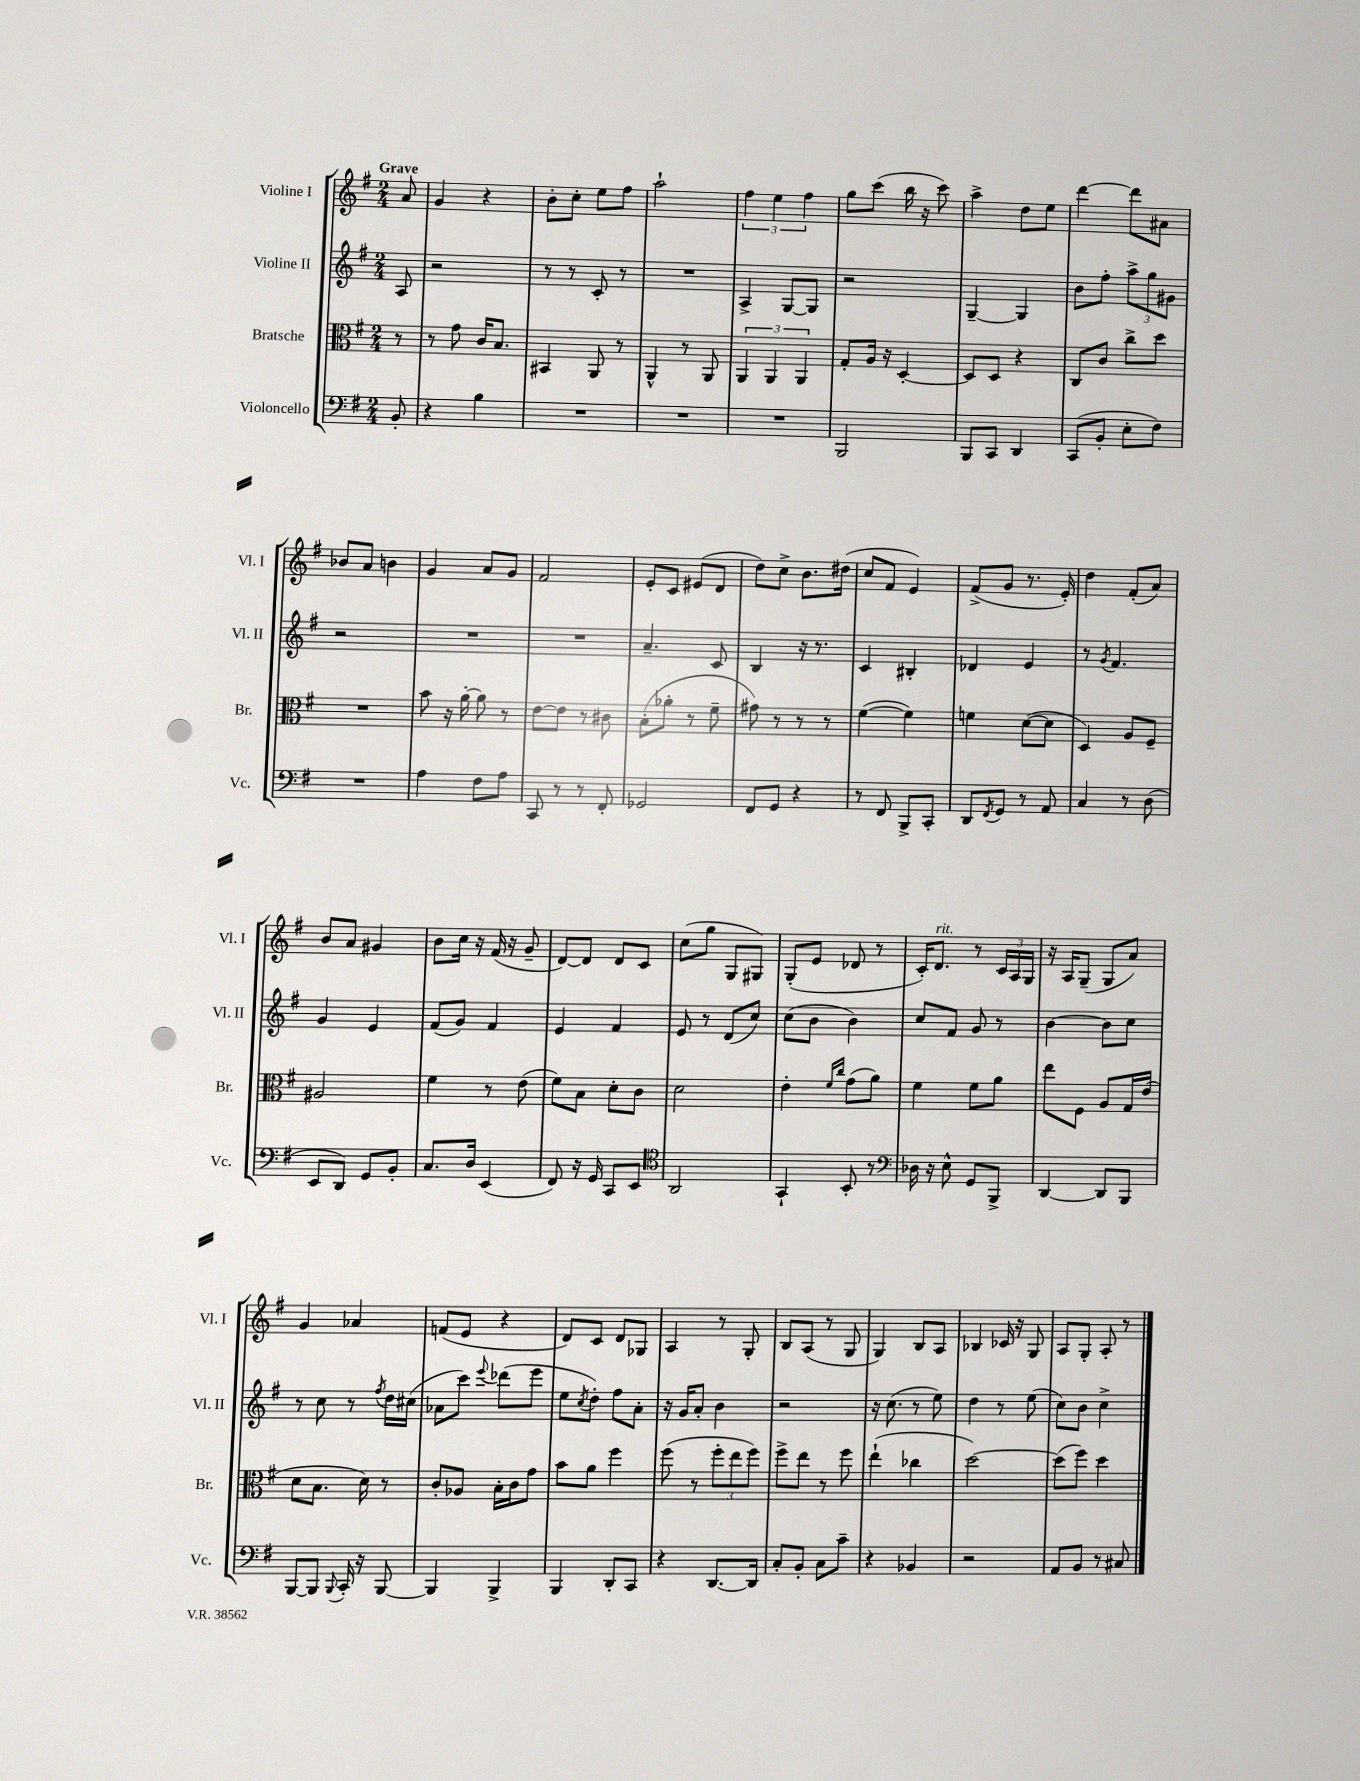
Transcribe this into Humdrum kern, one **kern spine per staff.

**kern	**kern	**kern	**kern
*part4	*part3	*part2	*part1
*staff4	*staff3	*staff2	*staff1
*I"Violoncello	*I"Bratsche	*I"Violine II	*I"Violine I
*I'Vc.	*I'Br.	*I'Vl. II	*I'Vl. I
*clefF4	*clefC3	*clefG2	*clefG2
*k[f#]	*k[f#]	*k[f#]	*k[f#]
*M2/4	*M2/4	*M2/4	*M2/4
=	=	=	=
!	!	!	!LO:TX:a:B:t=Grave
8BB'/	8r	8A/	8a/
=1	=1	=1	=1
4r	8r	2r	4g/
.	8g\	.	.
4B\	16c/KL	.	4r
.	8.B/J	.	.
=2	=2	=2	=2
2r	4BB#X/	8r	8b'\L
.	.	8r	8cc'\J
.	8AA/	8c'/	8ee\L
.	8r	8r	8ff#\J
=3	=3	=3	=3
2r	4AA^^/	2r	2aa`\
.	8r	.	.
.	8AA/	.	.
=4	=4	=4	=4
2r	6AA/	4A^/	6ff#\
.	6AA/	.	6ee\
.	.	[8G/L	.
.	6AA/	.	6ff#\
.	.	8G/J]	.
=5	=5	=5	=5
2BBB/	8G'/L	2r	8gg\L
.	16A/Jk	.	(8ccc\J
.	16r	.	.
.	[4D'/	.	16bb\
.	.	.	16r
.	.	.	8ccc\)
=6	=6	=6	=6
8BBB/L	8D/L]	[4G~/	4aa^\
8CC/J	8D/J	.	.
4DD/	4r	4G/]	8dd\L
.	.	.	8ee\J
=7	=7	=7	=7
(8CC/L	8C/L	8b\L	[4ddd\
8BB'/J	8c/J	8ff#'\J	.
8E'\L	8cc^\L	12aa^\L	8ddd\L]
.	.	12gg\	.
8F#\J)	8dd\J	.	8a#X\J
.	.	12g#X\J	.
!!LO:LB:g=z
=8	=8	=8	=8
2r	2r	2r	8b-X/L
.	.	.	8a/J
.	.	.	4bn\
=9	=9	=9	=9
4A\	8b\	2r	4g/
.	16r	.	.
.	[16a'\	.	.
8F#\L	8a\]	.	8a/L
8A\J	8r	.	8g/J
=10	=10	=10	=10
8CC/	[8e\L	2r	2f#/
8r	8e\J]	.	.
8r	8r	.	.
8FF#'/	8c#X\	.	.
=11	=11	=11	=11
2GG-X/	(8B'\L	4.a~/	8e'/L
.	8a-X'\J	.	8c/J
.	8r	.	(8e#X/L
.	8f#~\	8c/	8d/J
=12	=12	=12	=12
8FF#/L	8g#X\)	4B/	8dd\L)
8GG/J	8r	.	8cc^\J
4r	8r	16r	8.b\L
.	.	8.r	.
.	8r	.	.
.	.	.	(16dd#X\Jk
=13	=13	=13	=13
8r	([4f#\	4c/	8cc/L
8FF#/	.	.	8f#/J
8BBB^/L	4f#\])	4B#X'/	4e/)
8CC'/J	.	.	.
=14	=14	=14	=14
8DD/L	4fn\	4d-X/	(8f#^/L
8qFF#/	.	.	.
8GG/J	.	.	8g/J
8r	([8d\L	4e/	8.r
8AA/	8d\J]	.	.
.	.	.	16e'/)
=15	=15	=15	=15
4C/	4D/)	8r	4dd\
.	.	8qg/	.
.	.	4.f#/	.
8r	8A/L	.	(8f#'/L
(8D\	8F#~/J	.	8a/J)
!!LO:LB:g=z
=16	=16	=16	=16
8EE/L	2A#X/	4g/	8b/L
8DD/J)	.	.	8a/J
8GG/L	.	4e/	4g#X/
8BB'/J	.	.	.
=17	=17	=17	=17
8.C/L	4f#\	(8f#/L	8b\L
.	.	8g/J)	16cc\Jk
16D/Jk	.	.	16r
(4EE/	8r	4f#/	(16f#/
.	.	.	16r
.	(8e\	.	8g~/
=18	=18	=18	=18
8FF#/)	8f#\L)	4e/	[8d/L)
16r	8B\J	.	8d/J]
16GG/	.	.	.
8CC/L	8d'\L	4f#/	8d/L
8EE/J	8c\J	.	8c/J
=19	=19	=19	=19
*clefC4	*	*	*
2AA/	2d\	8e/	(8cc\L
.	.	8r	8gg\J
.	.	(8d/L	8G/L
.	.	8cc/J)	8G#X/J)
=20	=20	=20	=20
4GG`/	4e'\	(8cc\L	(8G'/L
.	.	8b\J	8e/J
.	16qqf#/LL	.	.
.	16qqcc/JJ	.	.
8BB'/	(8g\L	4b\)	8d-X/
8r	8a\J)	.	8r
=21	=21	=21	=21
*clefF4	*	*	*
16D-X\	4f#\	8cc/L	16c'/KL)
!	!	!	!LO:TX:a:i:t=rit.
16r	.	.	8.d/J
8E^^\	.	8f#/J	.
8GG/L	8f#\L	8g/	8r
8BBB^/J	8a\J	8r	24c/LL
.	.	.	24A/
.	.	.	24G/JJ
=22	=22	=22	=22
[4DD/	8ee\L	[4b\	16r
.	.	.	16A/KL
.	8F#\J	.	(8G~/J
8DD/L]	8A/L	8b\L]	8G/L
8BBB/J	16G/L	8cc\J	8a/J)
.	(16e/JJ	.	.
!!LO:LB:g=z
=23	=23	=23	=23
[8BBB/L	8d\L	8r	4g/
8BBB/J]	8.B\J	8cc\	.
8qqBBB/	.	.	.
16CC'/	.	8r	4a-X/
16r	16d\)	.	.
.	.	8qff#/	.
[8BBB/	8r	16dd\LL	.
.	.	(16cc#X\JJ	.
=24	=24	=24	=24
4BBB/]	8c'/L	8a-X\L	(8fn/L
.	8A-X/J	8ccc\J)	8e/J
.	.	8qqeee/	.
4BBB^/	16B'\LL	(8ddd-X\L	4r
.	16c\J	.	.
.	8g\J	8eee\J	.
=25	=25	=25	=25
4BBB/	8b\L	8ee\L	8d/L)
.	.	8qcc/	.
.	8a\J	8dd'\J)	8c/J
8DD'/L	4ff#\	8ff#\L	8d/L
8CC/J	.	8a'\J	8G-X/J
=26	=26	=26	=26
4r	(8ff#\	16r	4A/
.	.	16g/KL	.
.	8r	8a'/J	.
[8.DD/L	12ff#'\L	4b\	8r
.	12ee\	.	.
.	.	.	8G'/
.	12ff#\J)	.	.
16DD/Jk]	.	.	.
=27	=27	=27	=27
8C'/L	8ff#^\L	2r	8B/L
8BB'/J	8ee\J	.	(8A/J
8C\L	8r	.	8r
8c~\J	8ff#\	.	8G/
=28	=28	=28	=28
4r	(4ee`\	16r	4G/)
.	.	(8.cc\	.
4BB-X/	4cc-X\	8r	8B/L
.	.	8ee\)	8A/J
=29	=29	=29	=29
2r	[2dd\)	4dd\	4B-X/
.	.	8r	16c-X/
.	.	.	16r
.	.	(8ee\	8G/
=30	=30	=30	=30
8AA/L	(8dd\L]	8cc\L)	8A/L
8BB/J	8ff#\J)	8b\J	8G'/J
8r	4dd\	4cc^\	8A'/
8C#X/	.	.	8r
==	==	==	==
*-	*-	*-	*-
